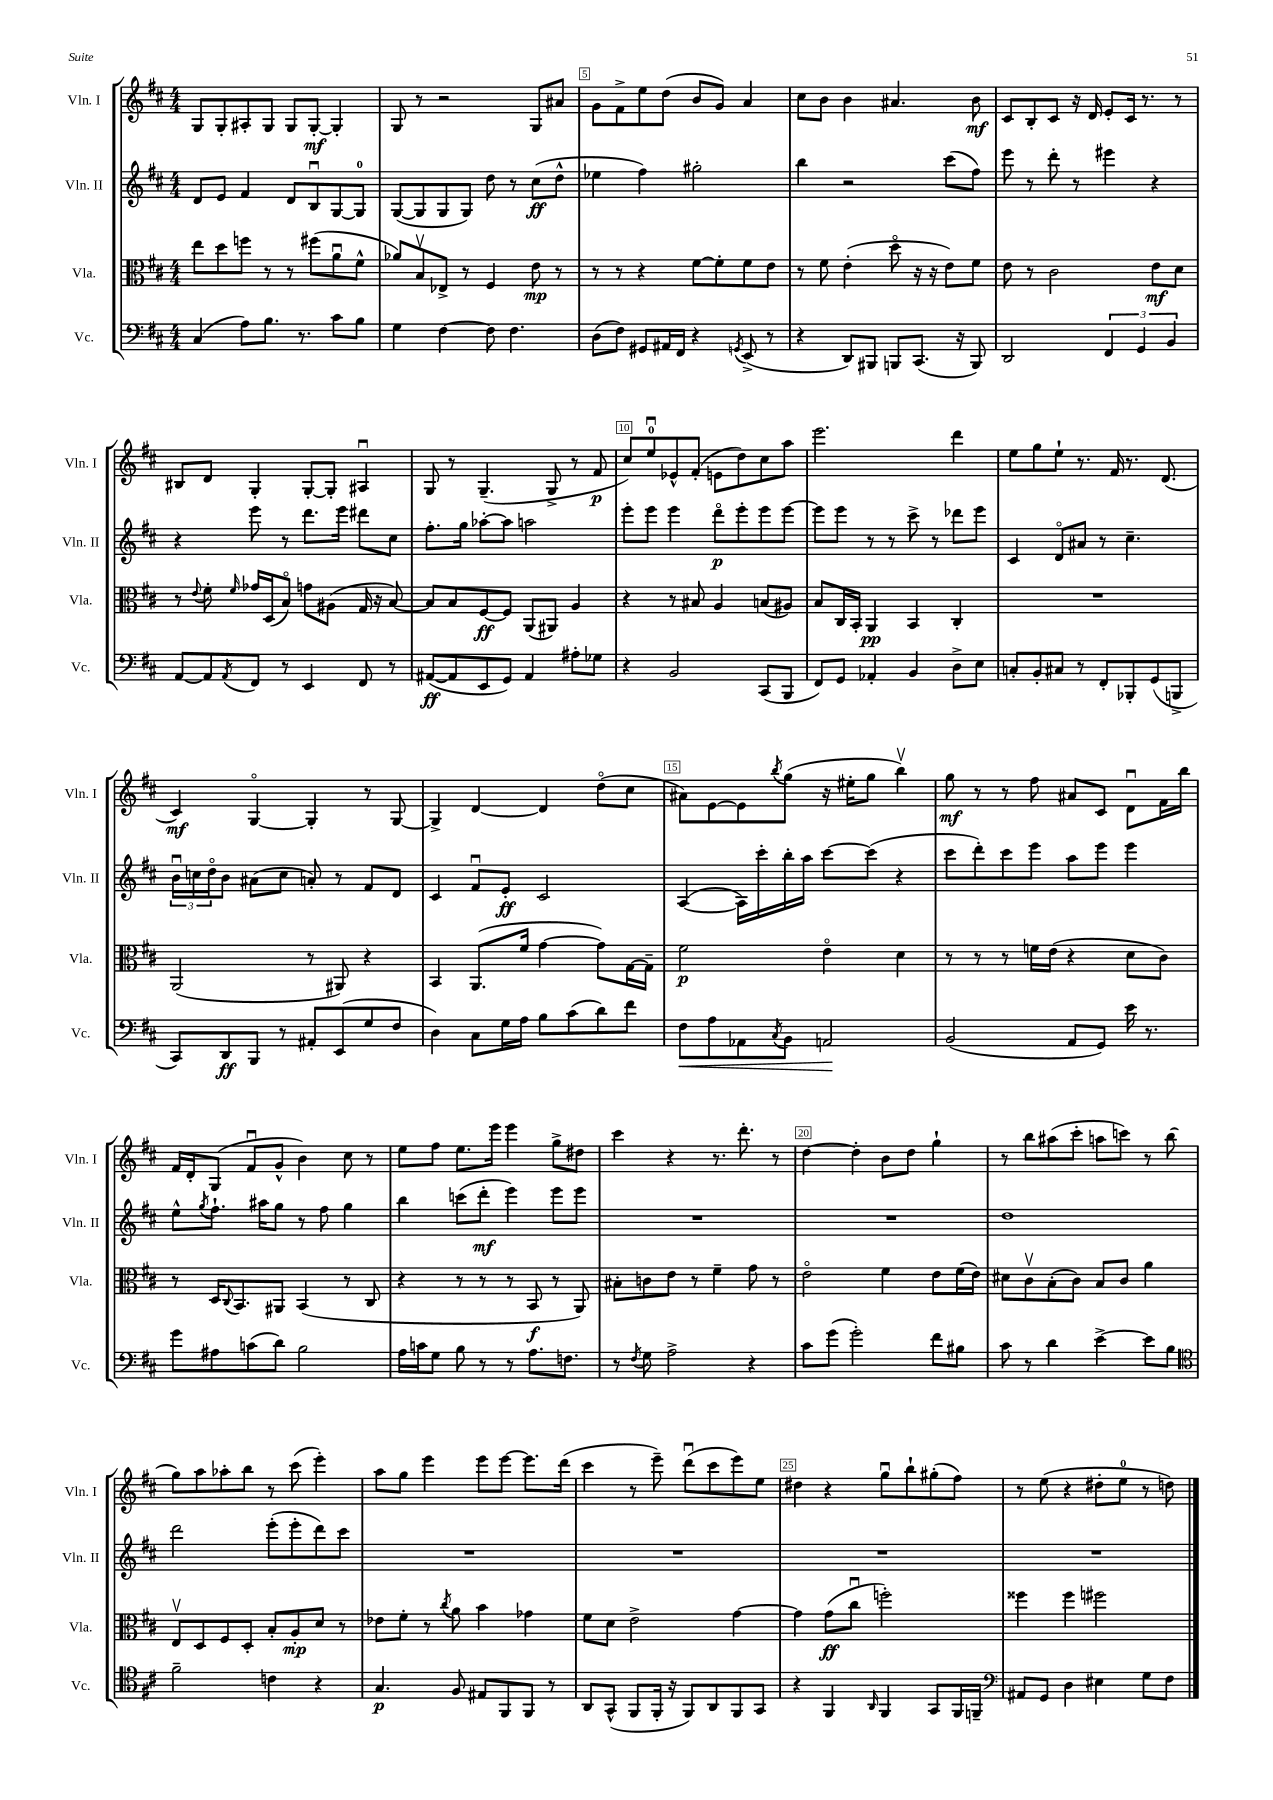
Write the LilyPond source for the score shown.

<<
\new StaffGroup <<
\new Staff = "s0" \with { instrumentName = "Vln. I" shortInstrumentName = "Vln. I" } {
    \clef treble \key d \major \numericTimeSignature \time 4/4
    g8 g8-. ais8-. g8 g8 g8~-.\mf g4-. |
    g8 r8 r2 g8 ais'8 |
    g'8 fis'8-> e''8 d''8( b'8 g'8) a'4 |
    cis''8 b'8 b'4 ais'4. b'8\mf |
    cis'8 b8-. cis'8 r16 d'16 e'8-. cis'16 r8. r8 |
    bis8 d'8 g4-. g8~-. g8-. ais4\downbow |
    g8 r8 g4.--( g8-> r8 fis'8\p |
    cis''8) e''8-0\downbow ees'8-^ fis'8-.( e'8 d''8) cis''8 a''8 |
    e'''2. d'''4 |
    e''8 g''8 e''8-! r8. fis'16 r8. d'8.( |
    cis'4\mf) g4~\flageolet g4-. r8 g8~ |
    g4-> d'4~ d'4 d''8\flageolet( cis''8 |
    ais'8) e'8~ e'8 \acciaccatura { b''8 } g''8( r16 eis''16-. g''8 b''4\upbow) |
    g''8\mf r8 r8 fis''8 ais'8 cis'8 d'8\downbow fis'16 b''16 |
    fis'16 d'16-. g8( fis'8\downbow g'8-^ b'4) cis''8 r8 |
    e''8 fis''8 e''8. e'''16 e'''4 g''8-> dis''8 |
    cis'''4 r4 r8. d'''8.-. r8 |
    d''4~ d''4-. b'8 d''8 g''4-! |
    r8 b''8 ais''8( cis'''8-. a''8 c'''8) r8 b''8( |
    g''8) a''8 aes''8-. b''8 r8 cis'''8( e'''4-.) |
    a''8 g''8 e'''4 e'''8 e'''8~ e'''8. d'''16( |
    cis'''4 r8 e'''8--) d'''8\downbow( cis'''8 e'''8) e''8 |
    dis''4 r4 g''8\downbow b''8-! gis''8-.( fis''8) |
    r8 e''8( r4 dis''8-. e''8-0 r8 d''8) \bar "|." |
}
\new Staff = "s1" \with { instrumentName = "Vln. II" shortInstrumentName = "Vln. II" } {
    \clef treble \key d \major \numericTimeSignature \time 4/4
    d'8 e'8 fis'4 d'8 b8\downbow g8~ g8-0 |
    g8~( g8 g8 g8) d''8 r8 cis''8\ff( d''8-^ |
    ees''4 fis''4) gis''2-. |
    b''4 r2 cis'''8( fis''8) |
    e'''8 r8 d'''8-. r8 eis'''4 r4 |
    r4 e'''8 r8 d'''8. e'''16 dis'''8 cis''8 |
    fis''8.-. g''16 aes''8~-. aes''8 a''2 |
    e'''8-. e'''8 e'''4 d'''8\flageolet\p e'''8-. e'''8 e'''8~ |
    e'''8 e'''8 r8 r8 cis'''8-> r8 des'''8 e'''8 |
    cis'4 d'8\flageolet ais'8 r8 cis''4.-- |
    \tuplet 3/2 { b'16\downbow c''16 d''16\flageolet } b'8 ais'8( c''8 a'8-.) r8 fis'8 d'8 |
    cis'4 fis'8\downbow e'8-.\ff cis'2 |
    a4~( a16) cis'''16-. b''16-. a''16 cis'''8~ cis'''8( r4 |
    cis'''8 d'''8-.) cis'''8 e'''8 a''8 e'''8 e'''4 |
    e''8-^ \acciaccatura { g''8 } fis''8.-! ais''16 g''8 r8 fis''8 g''4 |
    b''4 c'''8( d'''8-.\mf e'''4) e'''8 e'''8 |
    R1 |
    R1 |
    d''1 |
    d'''2 e'''8-.( e'''8-. d'''8) cis'''8 |
    R1 |
    R1 |
    R1 |
    R1 \bar "|." |
}
\new Staff = "s2" \with { instrumentName = "Vla." shortInstrumentName = "Vla." } {
    \clef alto \key d \major \numericTimeSignature \time 4/4
    e''8 d''8 f''8 r8 r8 fis''8( a'8\downbow fis'8-^ |
    aes'8) b8\upbow ees8-> r8 fis4 e'8\mp r8 |
    r8 r8 r4 fis'8~ fis'8-. fis'8 e'8 |
    r8 fis'8 e'4-.( d''8\flageolet r16 r16 e'8) fis'8 |
    e'8 r8 cis'2 e'8\mf d'8 |
    r8 \appoggiatura { e'8 } fis'8-. \grace { fis'16 } ges'16 d16( b8\flageolet) g'8 ais8( g16 r16 b8~) |
    b8 b8 fis8~\ff fis8 a,8( ais,8) a4 |
    r4 r8 bis8 a4 b8( ais8) |
    b8 cis16 b,16-. a,4\pp b,4 cis4-. |
    R1 |
    a,2( r8 ais,8) r4 |
    b,4 a,8.( fis'16 g'4~ g'8) g16~ g16-- |
    fis'2\p e'4\flageolet d'4 |
    r8 r8 r8 f'16 e'16( r4 d'8 cis'8) |
    r8 d16 \appoggiatura { cis8 } b,8. ais,8 b,4( r8 cis8 |
    r4 r8 r8 r8 b,8\f r8 a,8) |
    bis8-. c'8 e'8 r8 fis'4-- g'8 r8 |
    e'2\flageolet fis'4 e'8 fis'16( e'16) |
    dis'8 cis'8\upbow b8-.( cis'8) b8 cis'8 a'4 |
    e8\upbow d8 fis8 d8-. b8-. a8-.\mp d'8 r8 |
    ees'8 fis'8-. r8 \acciaccatura { cis''8 } a'8 b'4 ges'4 |
    fis'8 d'8 e'2-> g'4~ |
    g'4 g'8\ff( cis''8\downbow f''2-.) |
    fisis''4 fisis''4 fis''2 \bar "|." |
}
\new Staff = "s3" \with { instrumentName = "Vc." shortInstrumentName = "Vc." } {
    \clef bass \key d \major \numericTimeSignature \time 4/4
    cis4( a8) b8. r8. cis'8 b8 |
    g4 fis4~ fis8 fis4. |
    d8( fis8) gis,8 ais,16 fis,16 r4 \acciaccatura { g,8 } e,8->( r8 |
    r4 d,8) bis,,8 b,,8 cis,8.( r16 b,,8) |
    d,2 \tuplet 3/2 { fis,4 g,4 b,4 } |
    a,8~ a,8 \acciaccatura { a,8 } fis,8 r8 e,4 fis,8 r8 |
    ais,8~\ff( ais,8 e,8 g,8) ais,4 ais8-. ges8 |
    r4 b,2 cis,8( b,,8 |
    fis,8) g,8 aes,4-. b,4 d8-> e8 |
    c8-. b,8-. cis8 r8 fis,8-. bes,,8-. g,8( b,,8-> |
    cis,8) d,8\ff b,,8 r8 ais,8-. e,8( g8 fis8 |
    d4) cis8 g16 a16 b8 cis'8( d'8) fis'8 |
    fis8\< a8 aes,8 \acciaccatura { cis8 } b,8 a,2\! |
    b,2( a,8 g,8) e'16 r8. |
    g'8 ais8 c'8( d'8) b2 |
    a16 c'16 g8 b8 r8 r8 a8. f8. |
    r8 \acciaccatura { fis8 } g8 a2-> r4 |
    cis'8 g'8( g'2-.) fis'8 bis8 |
    cis'8 r8 d'4 e'4~-> e'8 b8 |
    \clef tenor fis'2-- c'4 r4 |
    g4.\p fis8 eis8 fis,8 fis,8 r8 |
    a,8 g,8-^( fis,8 fis,16-. r16 fis,8) a,8 fis,8 g,8 |
    r4 fis,4 \grace { a,16 } fis,4 g,8 fis,16 f,16-- |
    \clef bass ais,8 g,8 d4 eis4 g8 fis8 \bar "|." |
}
>>
>>
\layout { \context { \Score currentBarNumber = #3 \override BarNumber.break-visibility = ##(#f #t #t) barNumberVisibility = #(every-nth-bar-number-visible 5) \override BarNumber.stencil = #(make-stencil-boxer 0.1 0.3 ly:text-interface::print) } }
